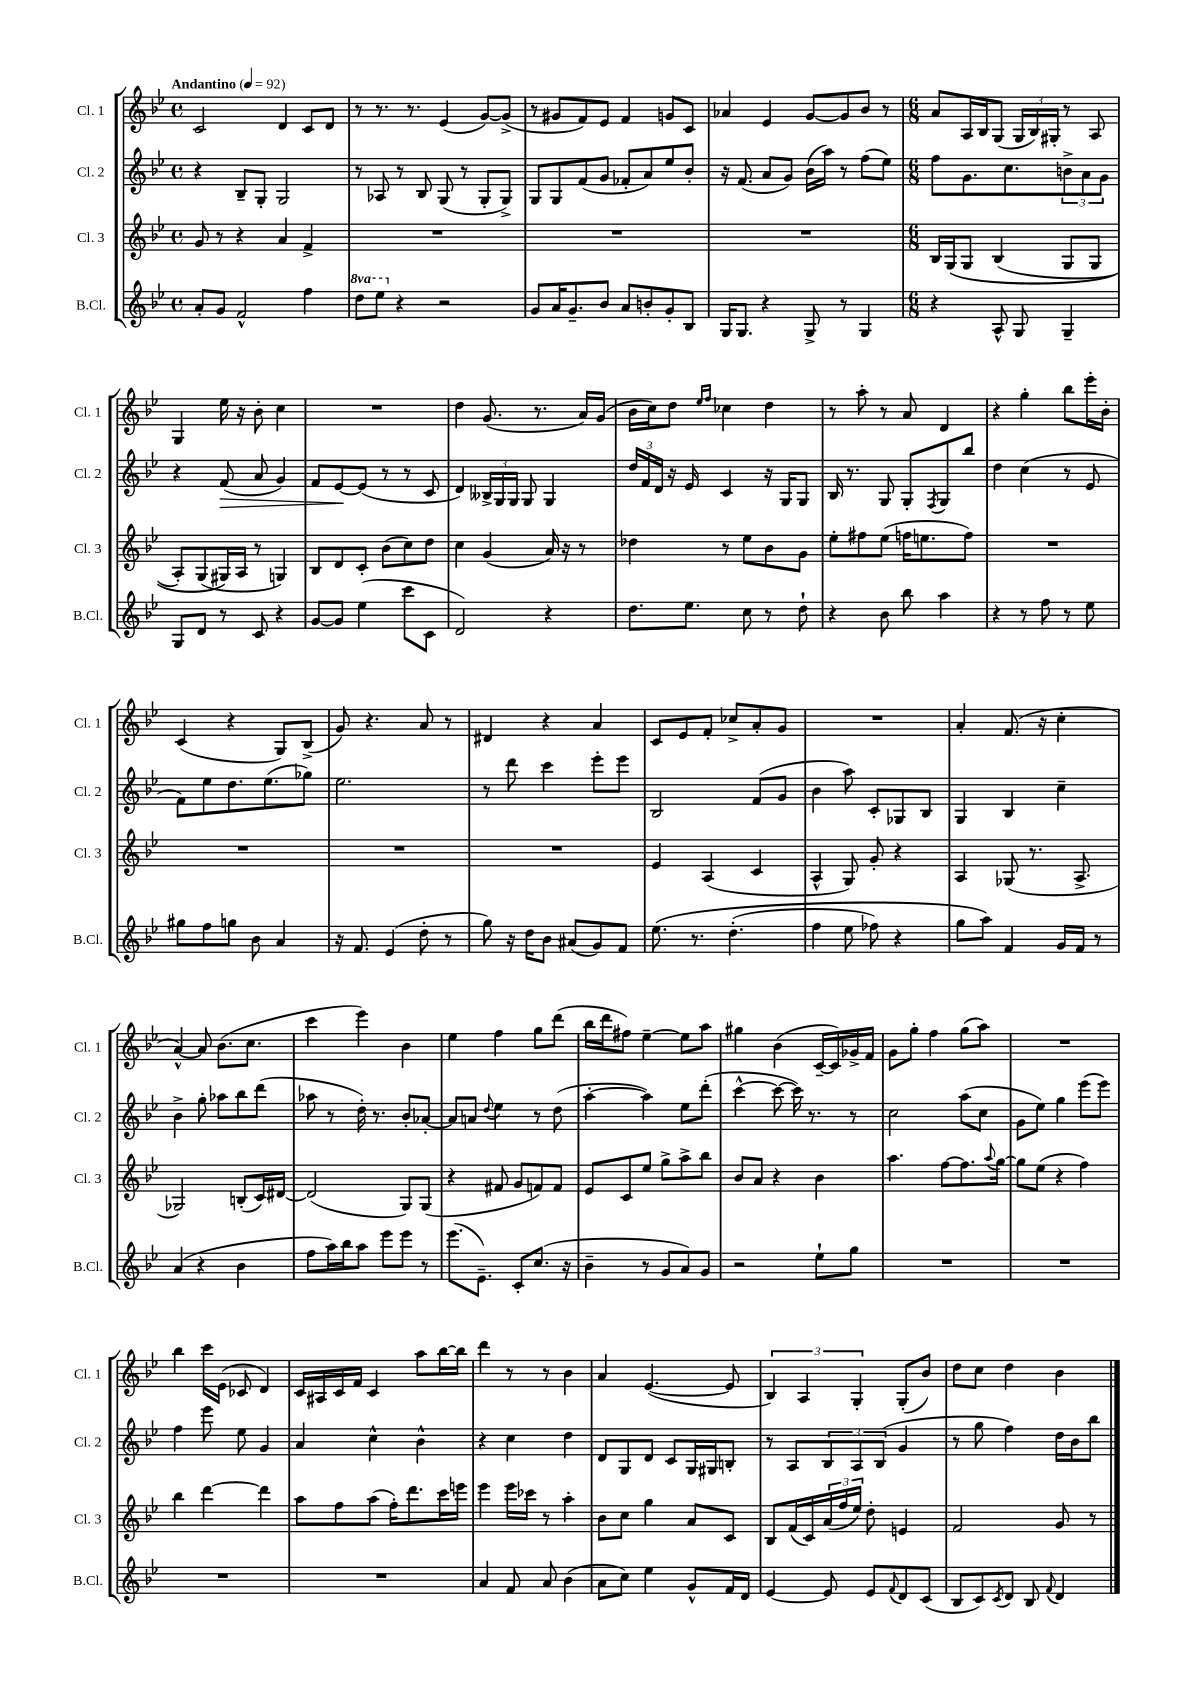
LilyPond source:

<<
\new StaffGroup <<
\new Staff = "s0" \with { instrumentName = "Cl. 1" shortInstrumentName = "Cl. 1" } {
    \clef treble \key bes \major \defaultTimeSignature \time 4/4 \tempo "Andantino" 4 = 92
    c'2 d'4 c'8 d'8 |
    r8 r8. r8. ees'4( g'8~) g'8->( |
    r8 gis'8 f'8) ees'8 f'4 g'8 c'8 |
    aes'4 ees'4 g'8~ g'8 bes'8 r8 |
    \numericTimeSignature \time 6/8 a'8 a16 bes16 g8( \tuplet 3/2 { g16 bes16) gis16-. } r8 a8 |
    g4 ees''16 r16 bes'8-. c''4 |
    R2. |
    d''4 g'8.( r8. a'16) g'16( |
    bes'16 c''16) d''8 \grace { ees''16 f''16 } ces''4 d''4 |
    r8 a''8-. r8 a'8 d'4 |
    r4 g''4-. bes''8 ees'''16-. bes'16-. |
    c'4( r4 g8) bes8->( |
    g'8) r4. a'8 r8 |
    dis'4 r4 a'4 |
    c'8 ees'8 f'8-. ces''8-> a'8-. g'8 |
    R2. |
    a'4-. f'8.( r16 c''4-. |
    a'4~-^) a'8 bes'8.( c''8. |
    c'''4 ees'''4) bes'4 |
    ees''4 f''4 g''8 d'''8( |
    bes''16 d'''16 fis''8) ees''4~-- ees''8 a''8 |
    gis''4 bes'4( c'16~-- c'16) ges'16-> f'16 |
    g'8 g''8-. f''4 g''8( a''8) |
    R2. |
    bes''4 c'''16 ees'16( ces'8 d'4) |
    c'16 ais16 c'16 f'16 c'4 a''8 bes''16~ bes''16 |
    d'''4 r8 r8 bes'4 |
    a'4 ees'4.~( ees'8 |
    \tuplet 3/2 { bes4) a4 g4-. } g8-.( bes'8) |
    d''8 c''8 d''4 bes'4 \bar "|." |
}
\new Staff = "s1" \with { instrumentName = "Cl. 2" shortInstrumentName = "Cl. 2" } {
    \clef treble \key bes \major \defaultTimeSignature \time 4/4
    r4 bes8-- g8-. g2 |
    r8 aes8 r8 bes8 g8( r8 g8-. g8->) |
    g8 g8 f'8( g'8 fes'8-. a'8) ees''8 bes'8-. |
    r16 f'8.( a'8 g'8) bes'16( a''16) r8 f''8( ees''8) |
    \numericTimeSignature \time 6/8 f''8 g'8. c''8. \tuplet 3/2 { b'8-> a'8 g'8 } |
    r4 f'8\>( a'8 g'4) |
    f'8 ees'8~\! ees'8( r8 r8 c'8 |
    d'4) \tuplet 3/2 { beses16-> g16 g16 } g8 g4 |
    \tuplet 3/2 { d''16 f'16 d'16 } r16 ees'16 c'4 r16 g16 g8 |
    bes16 r8. g8 g8-. \acciaccatura { f8 } g8 bes''8 |
    d''4 c''4( r8 ees'8 |
    f'8) ees''8 d''8. ees''8.( ges''8) |
    ees''2. |
    r8 d'''8 c'''4 ees'''8-. ees'''8 |
    bes2 f'8( g'8 |
    bes'4 a''8) c'8-. ges8 bes8 |
    g4 bes4 c''4-- |
    bes'4-> g''8-. aes''8 bes''8 d'''8( |
    aes''8 r8 d''16-.) r8. bes'8-. aes'8~-. |
    aes'8 a'8 \appoggiatura { d''8 } ees''4 r8 d''8( |
    a''4~-. a''4) ees''8 d'''8-.( |
    c'''4~-^ c'''8~ c'''16) r8. r8 |
    c''2 a''8( c''8 |
    g'8 ees''8) g''4 ees'''8( ees'''8) |
    f''4 ees'''8 ees''8 g'4 |
    a'4 c''4-^ bes'4-^ |
    r4 c''4 d''4 |
    d'8 g8 d'8 c'8 g16 gis16 b8-. |
    r8 a8 \tuplet 3/2 { bes8 a8 bes8( } g'4 |
    r8 g''8 f''4) d''16 bes'16 bes''8 \bar "|." |
}
\new Staff = "s2" \with { instrumentName = "Cl. 3" shortInstrumentName = "Cl. 3" } {
    \clef treble \key bes \major \defaultTimeSignature \time 4/4
    g'8 r8 r4 a'4 f'4-> |
    R1 |
    R1 |
    R1 |
    \numericTimeSignature \time 6/8 bes16 g16\( g8 bes4( g8 g8 |
    a8-.) g8( gis16\) a16 r8 g4) |
    bes8 d'8 c'8-. bes'8( c''8) d''8 |
    c''4 g'4( a'16) r16 r8 |
    des''4 r8 ees''8 bes'8 g'8 |
    ees''8-. fis''8 ees''8( f''16 e''8. f''8) |
    R2. |
    R2. |
    R2. |
    R2. |
    ees'4 a4( c'4 |
    a4-^ g8) g'8-. r4 |
    a4 ges8( r8. a8.-> |
    ges2) b8-.( c'16) dis'16~ |
    dis'2( g8) g8( |
    r4 fis'8 g'8 f'8) f'8 |
    ees'8 c'8 ees''8 g''8-> a''8-> bes''8 |
    bes'8 a'8 r4 bes'4 |
    a''4. f''8~ f''8. \appoggiatura { a''8 } g''16~ |
    g''8 ees''8( r4 f''4) |
    bes''4 d'''4~ d'''4 |
    a''8 f''8 a''8( f''16-.) d'''8. c'''16 e'''16 |
    ees'''4 ees'''16 ces'''16 r8 a''4-. |
    bes'8 c''8 g''4 a'8 c'8 |
    bes8 f'16( c'16) \tuplet 3/2 { a'16( f''16 ees''16) } d''8-. e'4 |
    f'2 g'8 r8 \bar "|." |
}
\new Staff = "s3" \with { instrumentName = "B.Cl." shortInstrumentName = "B.Cl." } {
    \clef treble \key bes \major \defaultTimeSignature \time 4/4 \set Staff.ottavationMarkups = #ottavation-simple-ordinals
    a'8-. g'8 f'2-^ f''4 |
    \ottava #1 d'''8 ees'''8 \ottava #0 r4 r2 |
    g'8 a'16 g'8.-- bes'8 a'8 b'8-. g'8-. bes8 |
    g16 g8. r4 g8-> r8 g4 |
    \numericTimeSignature \time 6/8 r4 a8-^ g8 g4-- |
    g8 d'8 r8 c'8 r4 |
    g'8~ g'8 ees''4( c'''8 c'8 |
    d'2) r4 |
    d''8. ees''8. c''8 r8 d''8-! |
    r4 bes'8 bes''8 a''4 |
    r4 r8 f''8 r8 ees''8 |
    gis''8 f''8 g''8 bes'8 a'4 |
    r16 f'8. ees'4( d''8-. r8 |
    g''8) r16 d''16 bes'8 ais'8( g'8) f'8 |
    ees''8.\( r8. d''4.-.( |
    f''4 ees''8 fes''8) r4 |
    g''8 a''8\) f'4 g'16 f'16 r8 |
    a'4( r4 bes'4 |
    f''8 a''16) bes''16 a''8 ees'''8 ees'''8 r8 |
    ees'''8.( ees'8.--) c'8-. c''8.( r16 |
    bes'4-- r8 g'8 a'8) g'8 |
    r2 ees''8-! g''8 |
    R2. |
    R2. |
    R2. |
    R2. |
    a'4 f'8 a'8 bes'4( |
    a'8 c''8) ees''4 g'8-^ f'16 d'16 |
    ees'4~ ees'8 ees'8 \appoggiatura { f'8 } d'8 c'8( |
    bes8 c'8) \acciaccatura { c'8 } d'8 bes8 \appoggiatura { f'8 } d'4 \bar "|." |
}
>>
>>
\layout { \context { \Score \remove "Bar_number_engraver" } }
